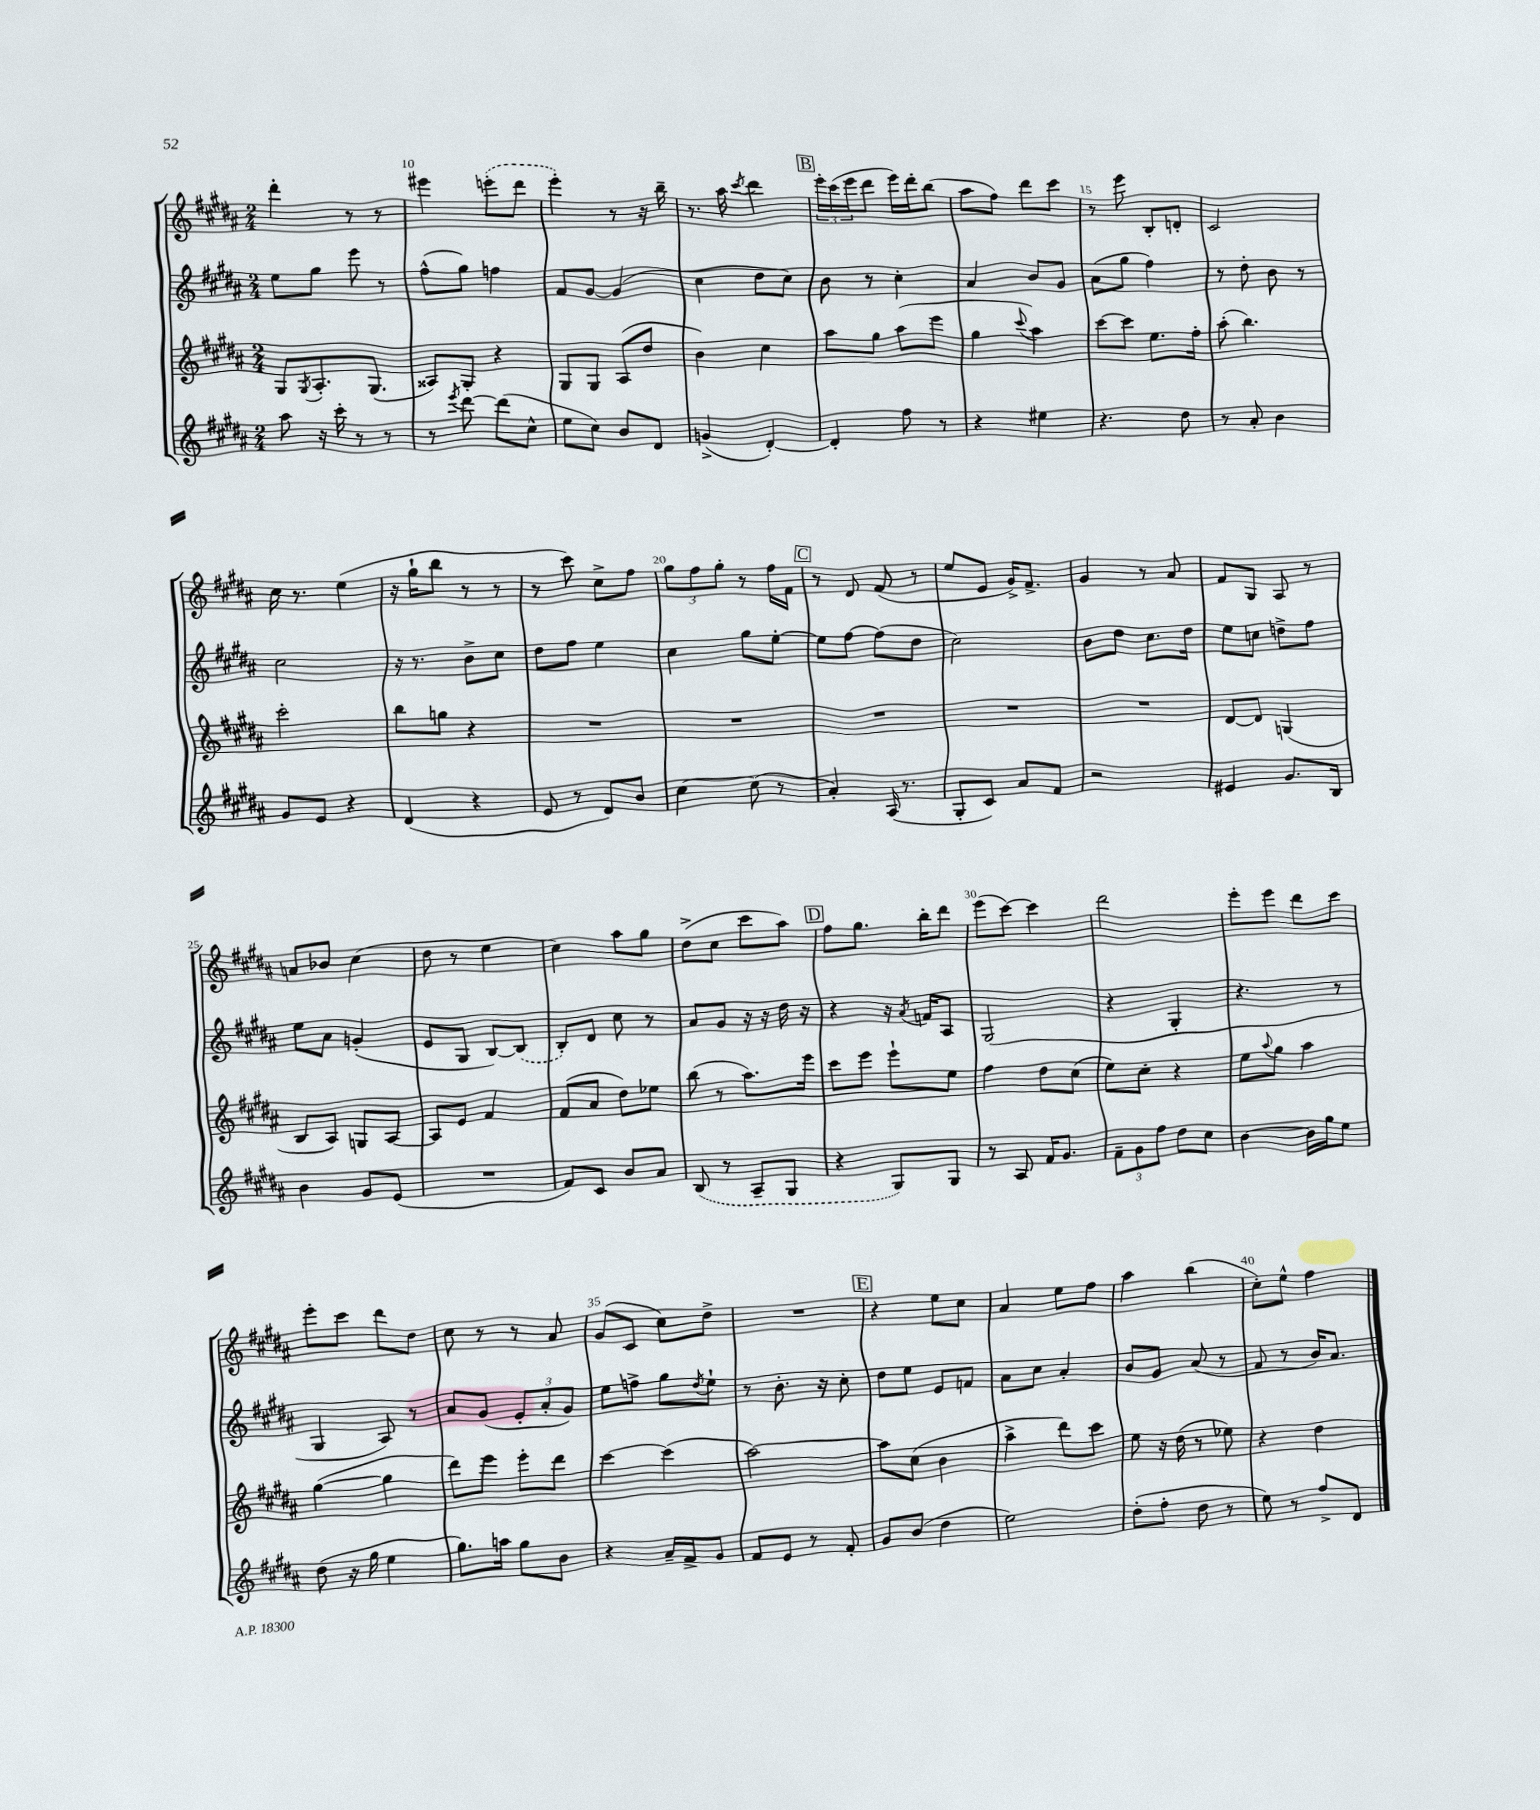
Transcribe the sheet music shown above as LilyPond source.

<<
\new StaffGroup <<
\new Staff = "s0" {
    \clef treble \key b \major \numericTimeSignature \time 2/4
    dis'''4-. r8 r8 |
    eis'''4 \once \slurDashed e'''8-.( dis'''8 |
    e'''4-.) r8 r16 b''16-- |
    r8. ais''16 \acciaccatura { cis'''8 } dis'''4 |
    \mark \markup { \box "B" } \tuplet 3/2 { e'''16-. cis'''16( e'''16 } dis'''8 e'''16) dis'''16-. b''8( |
    ais''8 fis''8) dis'''8 cis'''8 |
    r8 e'''8 b8-. d'8-. |
    cis'2 |
    cis''16 r8. e''4( |
    r16 gis''16-! b''8 r8 r8 |
    r8 cis'''8) cis''8-> fis''8 |
    \tuplet 3/2 { gis''8 fis''8 gis''8-. } r8 fis''16 fis'16 |
    \mark \markup { \box "C" } r8 dis'8 fis'8( r8 |
    e''8 e'8 gis'16->) fis'8.-> |
    gis'4 r8 ais'8 |
    fis'8 gis8 ais8 r8 |
    a'8 bes'8 cis''4( |
    dis''8 r8 e''4 |
    cis''4) ais''8 gis''8 |
    dis''8->( cis''8 cis'''8 ais''8) |
    \mark \markup { \box "D" } fis''8 gis''8. b''16-. dis'''8 |
    e'''8( cis'''8~) cis'''4 |
    dis'''2 |
    e'''8-. e'''8 dis'''8 cis'''8 |
    e'''8-. cis'''8 dis'''8 dis''8 |
    cis''8 r8 r8 ais'8 |
    gis'8( cis'8 cis''8) dis''8-> |
    R2 |
    \mark \markup { \box "E" } r4 e''8 cis''8 |
    ais'4 e''8 fis''8 |
    ais''4 b''4( |
    cis''8-.) e''8-^ fis''4 \bar "|." |
}
\new Staff = "s1" {
    \clef treble \key b \major \numericTimeSignature \time 2/4
    e''8 gis''8 e'''8 r8 |
    fis''8-^( gis''8) f''4 |
    fis'8 gis'8~ gis'4( |
    cis''4 dis''8 cis''8) |
    \mark \markup { \box "B" } b'8 r8 cis''4-. |
    ais'4 b'8 gis'8 |
    ais'8( gis''8 fis''4) |
    r8 dis''8-. b'8 r8 |
    cis''2 |
    r16 r8. b'8-> cis''8 |
    dis''8 fis''8 e''4 |
    cis''4 gis''8 e''8~-. |
    \mark \markup { \box "C" } e''8 fis''8~ fis''8( dis''8 |
    cis''2) |
    b'8 dis''8 cis''8. dis''16 |
    e''8 c''8 d''8-> fis''8 |
    e''8 ais'8 g'4-.( |
    e'8 gis8 b8~) \once \slurDashed b8( |
    b8-.) dis'8 cis''8 r8 |
    ais'8 gis'8 r16 r16 dis''16 r16 |
    \mark \markup { \box "D" } r4 r16 \acciaccatura { ais'8 } f'16 ais8 |
    gis2( |
    r4 gis4-. |
    r4. r8 |
    gis4 ais8) r8 |
    ais'8 gis'8( \tuplet 3/2 { e'8-. ais'8-. gis'8) } |
    e''8 f''8-> gis''8 \acciaccatura { dis''8 } e''8-! |
    r8 b'8.-. r16 cis''8-. |
    \mark \markup { \box "E" } dis''8 e''8 e'8 f'8 |
    ais'8 cis''8 ais'4-. |
    b'8 gis'8 ais'8( r8 |
    fis'8 r8 b'16) ais'8. \bar "|." |
}
\new Staff = "s2" {
    \clef treble \key b \major \numericTimeSignature \time 2/4
    gis8 \acciaccatura { gis8 } ais8.-. gis8.( |
    aisis8) gis8-. r4 |
    gis8 gis8 ais8( dis''8 |
    b'4) cis''4 |
    \mark \markup { \box "B" } ais''8 gis''8 ais''8( e'''8 |
    gis''4 \appoggiatura { cis'''8 } ais''4) |
    cis'''8~ cis'''8 e''8. fis''16-. |
    ais''8-.( b''4.) |
    cis'''2-. |
    b''8 g''8 r4 |
    R2 |
    R2 |
    \mark \markup { \box "C" } R2 |
    R2 |
    R2 |
    dis'8~ dis'8 g4( |
    b8 ais8) g8 ais8~ |
    ais8 e'8 fis'4 |
    fis'8( ais'8 dis''8) ees''8 |
    b''8( r8 ais''8.) e'''16 |
    \mark \markup { \box "D" } cis'''8 e'''8 e'''8-! e''8 |
    fis''4 dis''8 cis''8( |
    e''8) cis''8-. r4 |
    e''8 \appoggiatura { ais''8 } gis''8 ais''4 |
    gis''4~( gis''4 |
    dis'''8) e'''8 e'''8-. dis'''8 |
    cis'''4~ cis'''4( |
    ais''2~) |
    \mark \markup { \box "E" } ais''8 cis''8( b'4 |
    ais''4-> dis'''8) cis'''8 |
    e''8 r16 dis''16( r8 ees''8) |
    r4 dis''4 \bar "|." |
}
\new Staff = "s3" {
    \clef treble \key b \major \numericTimeSignature \time 2/4
    ais''8 r16 cis'''16-. r8 r8 |
    r8 \acciaccatura { e'''8 } dis'''8~ dis'''8( cis''8-^ |
    e''8 cis''8) b'8 dis'8 |
    g'4->( dis'4~-.) |
    \mark \markup { \box "B" } dis'4-. fis''8 r8 |
    r4 eis''4 |
    r4. dis''8 |
    r8 ais'8-. b'4 |
    gis'8 e'8 r4 |
    dis'4( r4 |
    e'8 r8 dis'8) b'8 |
    cis''4~ cis''8( r8 |
    \mark \markup { \box "C" } ais'4-.) ais16( r8. |
    gis8-. cis'8) ais'8 fis'8 |
    r2 |
    eis'4 gis'8. b16 |
    b'4 gis'8 e'8( |
    R2 |
    fis'8) cis'8 b'8 ais'8 |
    \once \slurDashed b8( r8 ais8-- gis8 |
    \mark \markup { \box "D" } r4 gis8) gis8 |
    r8 ais8 fis'16 gis'8. |
    \tuplet 3/2 { fis'8-- gis'8 fis''8 } dis''8 cis''8 |
    b'4~ b'16 gis''16 e''8 |
    dis''8( r16 gis''16 e''4 |
    gis''8.) a''16 gis''8 b'8 |
    r4 ais'16-- fis'16-> gis'8 |
    fis'8 e'8 r8 fis'8-. |
    \mark \markup { \box "E" } gis'8 b'8( dis''4 |
    e''2) |
    dis''8-.( fis''8-. dis''8 r8 |
    e''8) r8 fis''8-> dis'8 \bar "|." |
}
>>
>>
\layout { \context { \Score currentBarNumber = #9 \override BarNumber.break-visibility = ##(#f #t #t) barNumberVisibility = #(every-nth-bar-number-visible 5) } }
